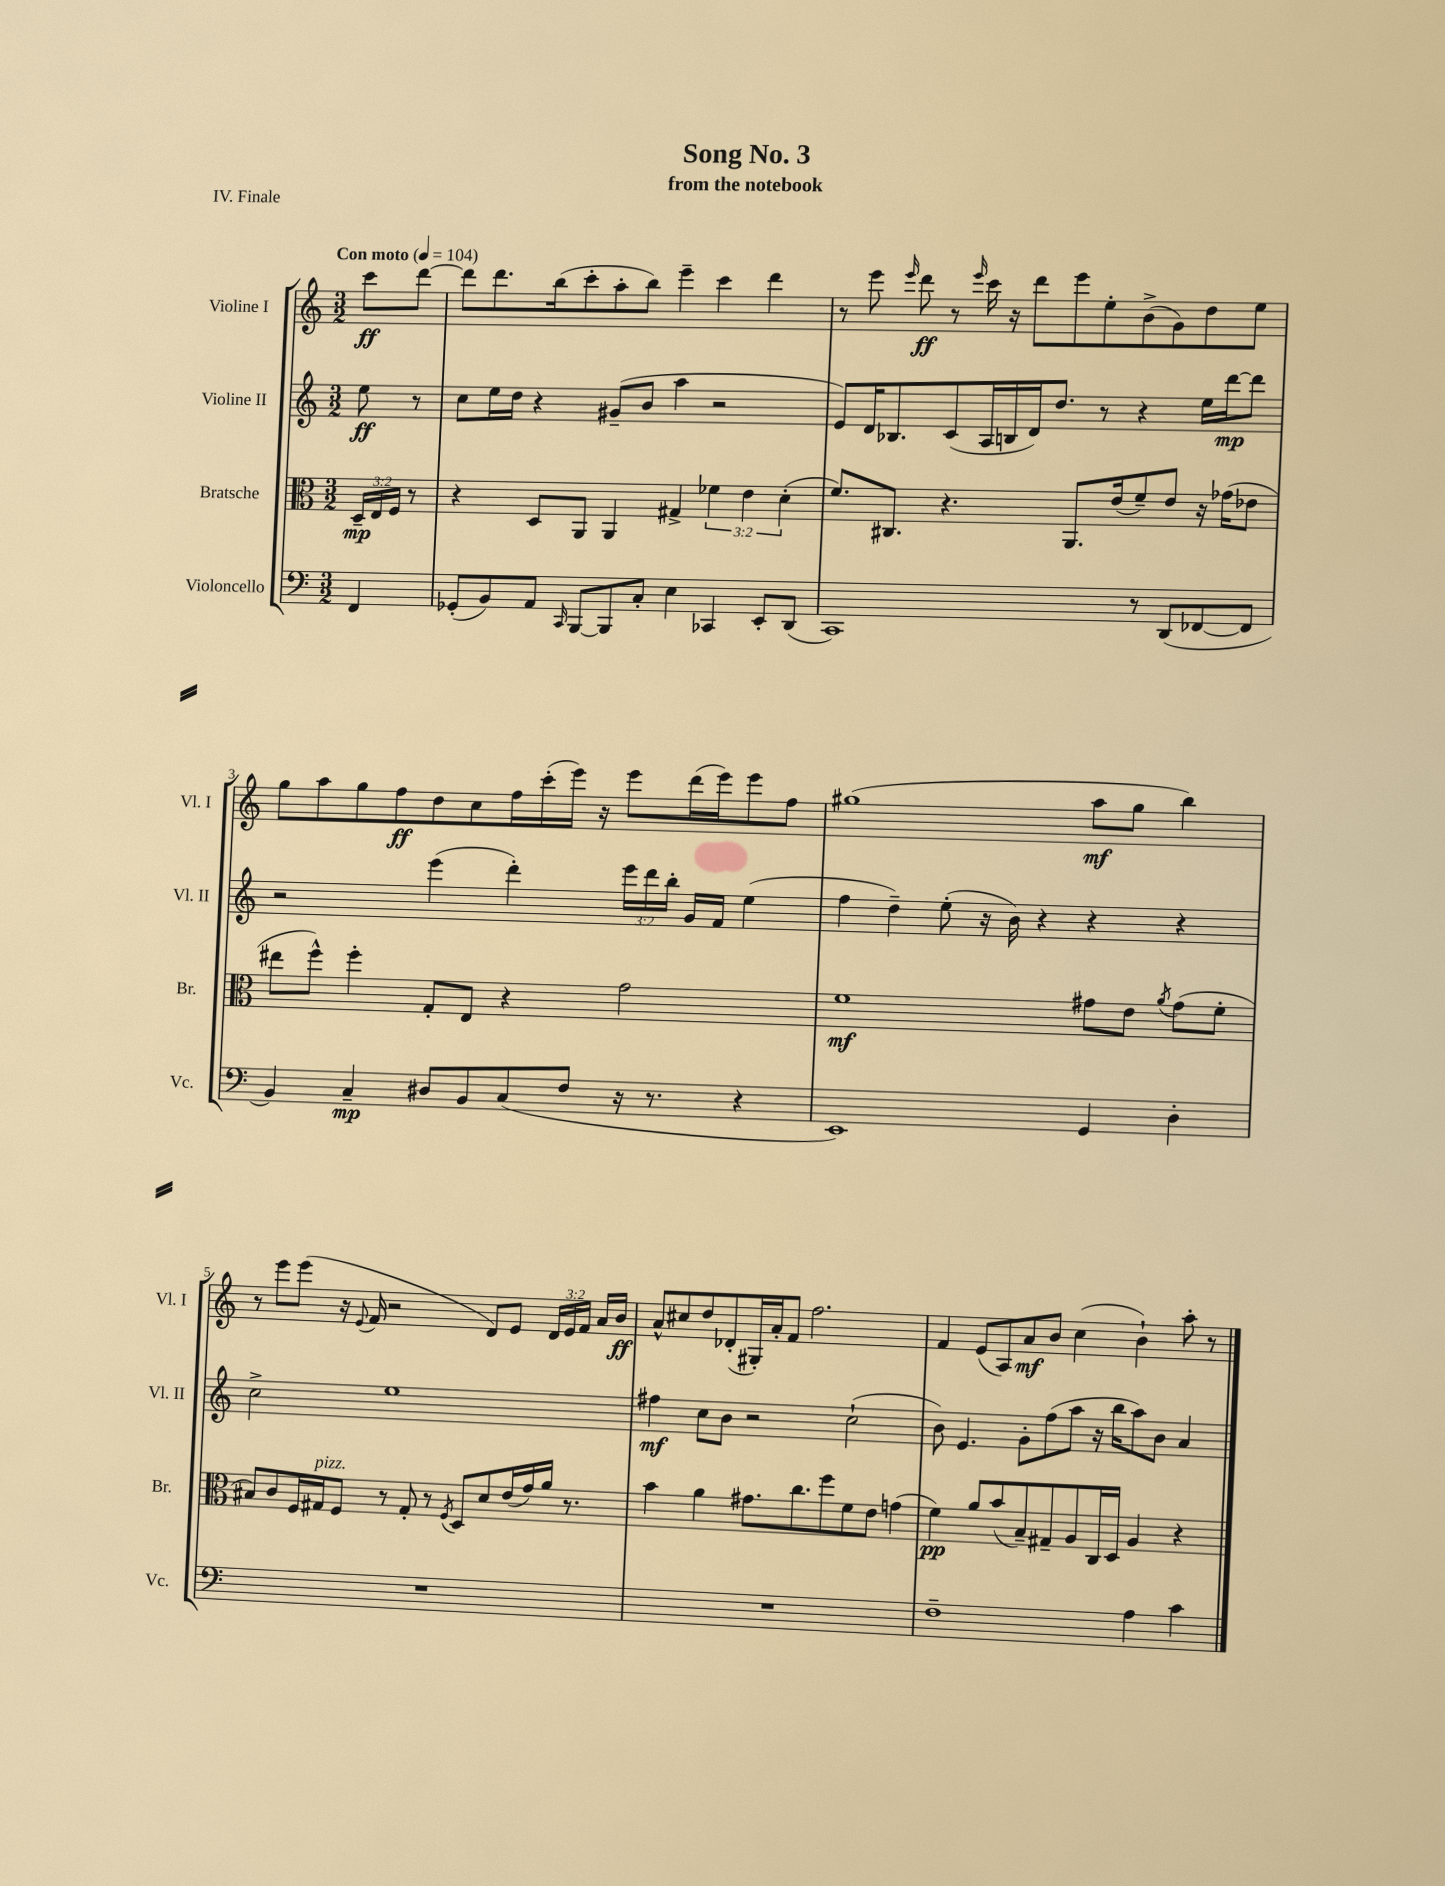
\header { title = "Song No. 3" subtitle = "from the notebook" piece = "IV. Finale" }
<<
\new StaffGroup <<
\new Staff = "s0" \with { instrumentName = "Violine I" shortInstrumentName = "Vl. I" } {
    \clef treble \key c \major \numericTimeSignature \time 3/2 \override Staff.TupletNumber.text = #tuplet-number::calc-fraction-text \partial 4 \tempo "Con moto" 4 = 104
    \autoBeamOff c'''8[\ff d'''8]~ |
    d'''8[ d'''8. b''16( c'''8-. a''8-. b''8]) e'''4-- c'''4 d'''4 |
    r8 e'''8 \grace { e'''16 } d'''8\ff r8 \grace { e'''16 } c'''16 r16 d'''8[ e'''8 e''8-. b'8->( g'8) d''8 e''8] |
    g''8[ a''8 g''8 f''8\ff d''8 c''8 f''16 c'''16-.( e'''16]) r16 e'''8[ d'''16( e'''16) e'''8 f''8] |
    gis''1( a''8[\mf gis''8] b''4) |
    r8 e'''8[ e'''8]( r16 \appoggiatura { e'8 } f'16 r2 d'8[) e'8] \tuplet 3/2 { d'16[ e'16 f'16] } a'16[ b'16]\ff |
    a'8[-^ cis''8 d''8 des'8-.( gis16-.) a'16-. f'8] f''2. |
    f'4 e'8[( a8) a'8\mf b'8] c''4( b'4-!) a''8-. r8 \bar "|." |
}
\new Staff = "s1" \with { instrumentName = "Violine II" shortInstrumentName = "Vl. II" } {
    \clef treble \key c \major \numericTimeSignature \time 3/2 \override Staff.TupletNumber.text = #tuplet-number::calc-fraction-text \partial 4
    \autoBeamOff e''8\ff r8 |
    c''8[ e''16 d''16] r4 gis'8[--( b'8] a''4 r2 |
    e'8[) d'16 bes8. c'8( a16 b16 d'16) d''8.] r8 r4 e''16[ d'''16~\mp d'''8] |
    r2 e'''4( d'''4-.) \tuplet 3/2 { e'''16[ d'''16 b''16]-. } g'16[ f'16] e''4( |
    f''4 d''4--) e''8-.( r16 b'16) r4 r4 r4 |
    c''2-> e''1 |
    fis''4\mf c''8[ b'8] r2 c''2-!( |
    b'8) e'4. g'8[-. f''8( a''8] r16 b''16[ a''8) b'8] a'4 \bar "|." |
}
\new Staff = "s2" \with { instrumentName = "Bratsche" shortInstrumentName = "Br." } {
    \clef alto \key c \major \numericTimeSignature \time 3/2 \override Staff.TupletNumber.text = #tuplet-number::calc-fraction-text \partial 4
    \autoBeamOff \tuplet 3/2 { d16[--\mp e16 f16] } r8 |
    r4 d8[ a,8] a,4 gis4-> \tuplet 3/2 { fes'4 e'4 d'4-.( } |
    f'8.[) cis8.] r4. a,8.[ e'16( f'8--) e'8] r16 ges'16[( ees'8] |
    eis''8[ f''8]-^) f''4-. g8[-. e8] r4 g'2 |
    f'1\mf gis'8[ e'8] \acciaccatura { a'8 } gis'8[( f'8]-. |
    bis8[) c'8 f16 gis16^\markup { \italic "pizz." } f8] r8 gis8-. r8 \acciaccatura { f8 } d8[ d'8 e'16( g'16) a'16] r8. |
    b'4 a'4 gis'8.[ c''8. f''8 f'8 e'8] g'4( |
    f'4\pp) a'8[ b'8( b8--) gis8-- a8 c16 d16] a4 r4 \bar "|." |
}
\new Staff = "s3" \with { instrumentName = "Violoncello" shortInstrumentName = "Vc." } {
    \clef bass \key c \major \numericTimeSignature \time 3/2 \partial 4
    \autoBeamOff f,4 |
    ges,8[-.( b,8) a,8] \grace { c,16 } b,,8[~ b,,8 c8]-. e4 ces,4 e,8[-. d,8]( |
    c,1) r8 d,8[( fes,8~ fes,8] |
    b,4) c4--\mp dis8[ b,8 c8( f8] r16 r8. r4 |
    e,1) g,4 d4-. |
    R1. |
    R1. |
    f1-- a4 c'4 \bar "|." |
}
>>
>>
